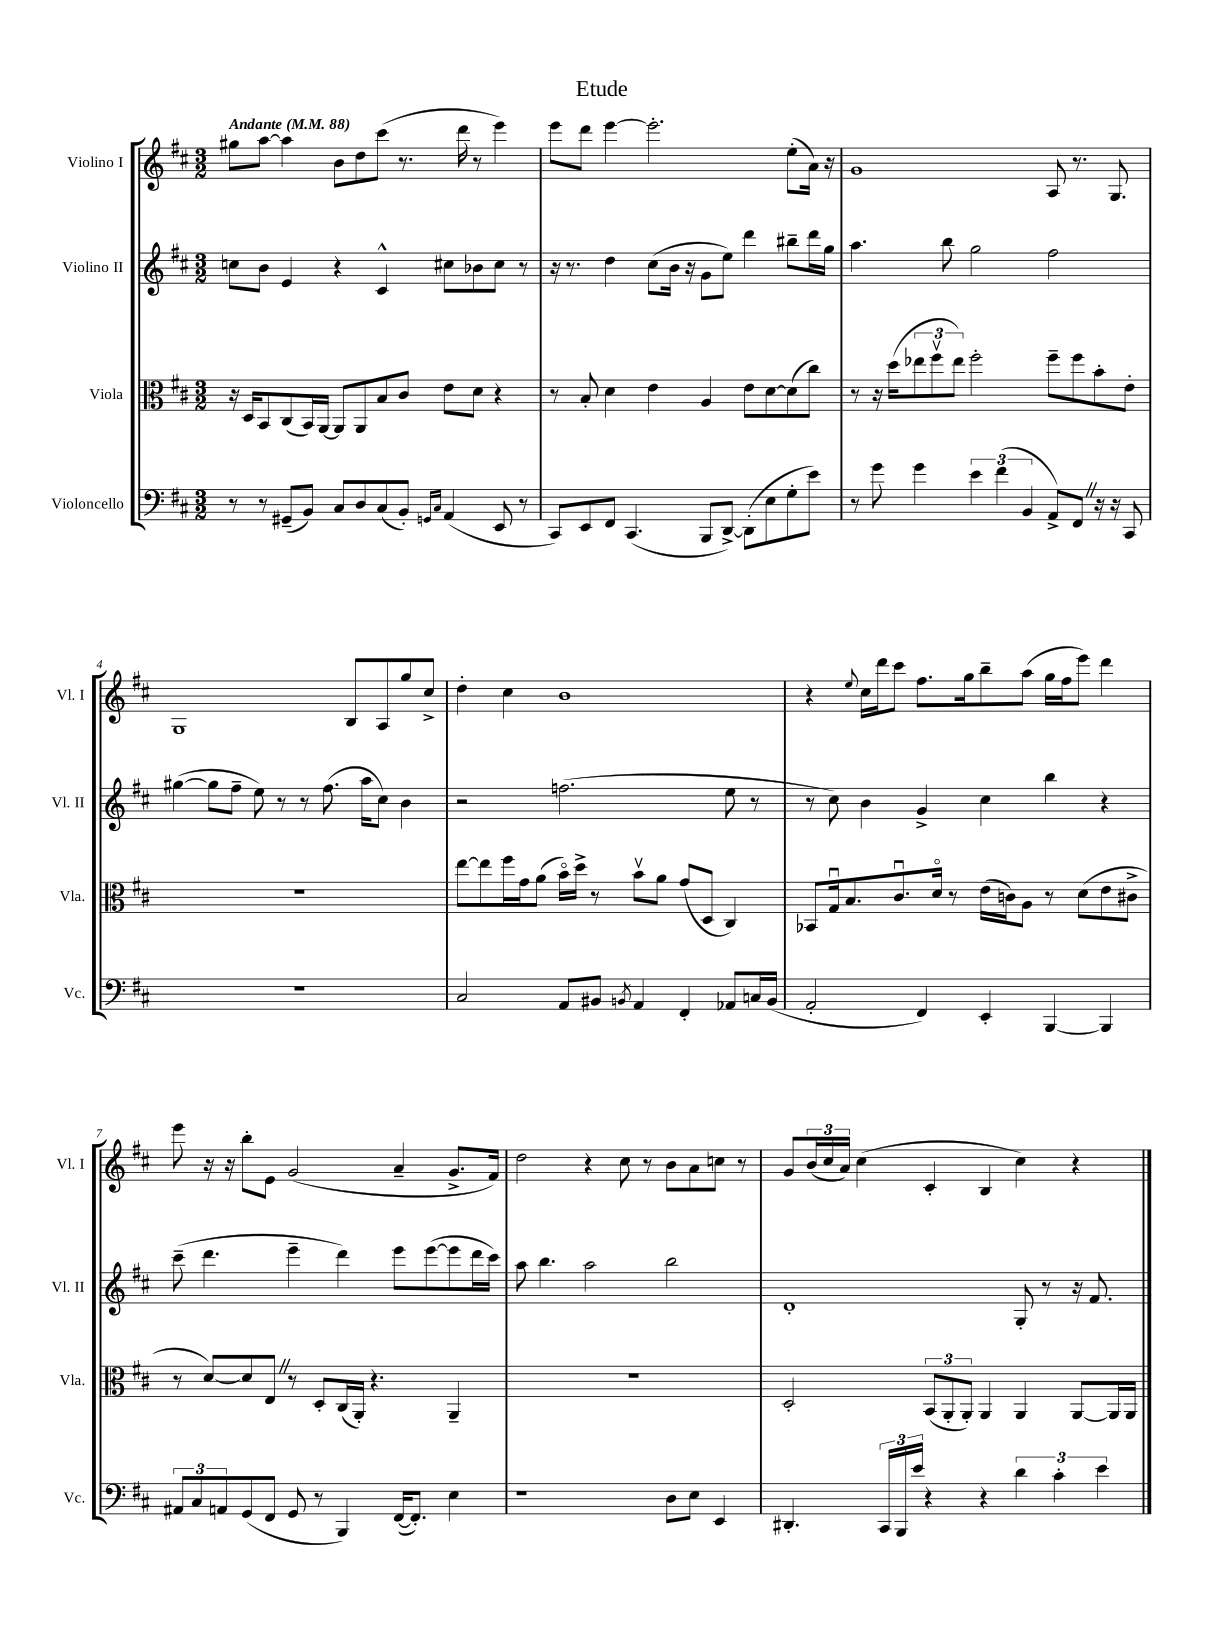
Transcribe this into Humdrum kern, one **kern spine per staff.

**kern	**kern	**kern	**kern
*staff4	*staff3	*staff2	*staff1
*clefF4	*clefC3	*clefG2	*clefG2
*k[f#c#]	*k[f#c#]	*k[f#c#]	*k[f#c#]
*M3/2	*M3/2	*M3/2	*M3/2
*MM88	*MM88	*MM88	*MM88
8r	16r	8cc\L	8gg#\L
.	16D/LK	.	.
8r	8BB/	8b\J	[8aa\J
(8GG#~/L	(8C#/	4e/	4aa\]
8BB/J)	16BB/L)	.	.
.	[16AA/JJ	.	.
8C#/L	8AA/]L	4r	8b\L
8D/	8AA/	.	8dd\
(8C#/	8B/	4c#^^/	(8ccc#\J
8BB'/J)	8c#/J	.	8.r
16qqGG/LL	.	.	.
16qqC#/JJ	.	.	.
(4AA/	8e\L	8cc#\L	.
.	.	.	16ddd\
.	8d\J	8b-\	8r
8EE/	4r	8cc#\J	4eee\)
8r	.	8r	.
=	=	=	=
8CC#/L)	8r	16r	8eee\L
.	.	8.r	.
8EE/	8B'/	.	8ddd\J
8FF#/J	4d\	4dd\	[4eee\
(4.CC#/	.	.	.
.	4e\	(8cc#\L	2.eee'\]
.	.	16b\Jk	.
.	.	16r	.
8BBB/L	4A/	8g\L	.
[8DD^/J)	.	8ee\J)	.
(8DD'\]L	8e\L	4ddd\	.
8E\	[8d\	.	.
8G'\	(8d\]	8bb#~\L	(8ee'\L
8e\J)	8cc#\J)	16ddd\L	16a\Jk)
.	.	16gg\JJ	16r
=	=	=	=
8r	8r	4.aa\	1g
8g\	16r	.	.
.	(16dd\LK	.	.
4g\	12ee-\	.	.
.	12ff#v\	.	.
.	.	8bb\	.
.	12ee-\J)	.	.
6e\	2ff#'\	2gg\	.
(6f#\	.	.	.
6BB/	.	.	.
8AA^/L)	8ff#~\L	2ff#\	8A/
8FF#/J	8ff#\	.	8.r
16r	8b'\	.	.
16r	.	.	8.G/
8CC#/	8e'\J	.	.
=	=	=	=
1.r	1.r	([4gg#\	1G
.	.	8gg#\]L	.
.	.	8ff#~\J	.
.	.	8ee\)	.
.	.	8r	.
.	.	8r	.
.	.	(8.ff#\	.
.	.	.	8B/L
.	.	16aa\LK	.
.	.	8cc#\J)	8A/
.	.	4b\	8gg/
.	.	.	8cc#^/J
=	=	=	=
2C#/	[8ee\L	2r	4dd'\
.	8ee\]	.	.
.	16ff#\L	.	4cc#\
.	16g\J	.	.
.	(8a\J	.	.
8AA/L	16bo\LL)	(2.ff\	1b
.	16dd^\JJ	.	.
8BB#/J	8r	.	.
8qBB/	.	.	.
4AA/	8bv\L	.	.
.	8a\J	.	.
4FF#'/	(8g/L	.	.
.	8D/J	.	.
8AA-/L	4C#/)	8ee\	.
16C/L	.	8r	.
(16BB/JJ	.	.	.
=	=	=	=
2AA'/	8BB-/L	8r	4r
.	16Gu/k	8cc#\)	.
.	8.B/	.	.
.	.	.	8qqee/
.	.	4b\	16cc#\LL
.	.	.	16ddd\J
.	8.c#u/	.	8ccc#\J
4FF#/)	.	4g^/	8.ff#\L
.	16do/Jk	.	.
.	8r	.	.
.	.	.	16gg\k
4EE'/	(16e\LL	4cc#\	8bb~\
.	16c\J)	.	.
.	8A\J	.	(8aa\J
[4BBB/	8r	4bb\	16gg\LL
.	.	.	16ff#\J
.	(8d\L	.	8eee\J)
4BBB/]	8e\	4r	4ddd\
.	8c#^\J	.	.
=	=	=	=
12AA#/L	8r	(8ccc#~\	8eee\
12C#/	.	.	.
.	[8d/L)	4.ddd\	16r
12AA/	.	.	.
.	.	.	16r
(8GG/	8d/]	.	8bb'\L
8FF#/J	8E/J	.	8e\J
8GG/	8r	4eee~\	(2g/
8r	8D'/L	.	.
4BBB/)	(16C#/L	4ddd\)	.
.	16AA'/JJ)	.	.
.	4.r	.	.
([16FF#/LK	.	8eee\L	4a~/
8.FF#'/]J)	.	.	.
.	.	([8eee\	.
4E\	4AA~/	8eee\]	8.g^/L
.	.	16ddd\L	.
.	.	16ccc#\JJ)	16f#/Jk)
=	=	=	=
1r	1.r	8aa\	2dd\
.	.	4.bb\	.
.	.	2aa\	4r
.	.	.	8cc#\
.	.	.	8r
8D\L	.	2bb\	8b\L
8E\J	.	.	8a\
4EE/	.	.	8cc\J
.	.	.	8r
=	=	=	=
4.DD#'/	2D'/	1d'	8g/L
.	.	.	(24b/L
.	.	.	24cc#/
.	.	.	24a/JJ)
.	.	.	(4cc#\
24CC#/LL	.	.	.
24BBB/	.	.	.
24e/JJ	.	.	.
4r	(12BB/L	.	4c#'/
.	12AA'/	.	.
.	12AA'/J)	.	.
4r	4AA/	.	4B/
6d\	4AA/	8G'/	4cc#\)
.	.	8r	.
6c#'\	.	.	.
.	[8AA/L	16r	4r
.	.	8.f#/	.
6e\	.	.	.
.	16AA/]L	.	.
.	16AA/JJ	.	.
==	==	==	==
*-	*-	*-	*-
